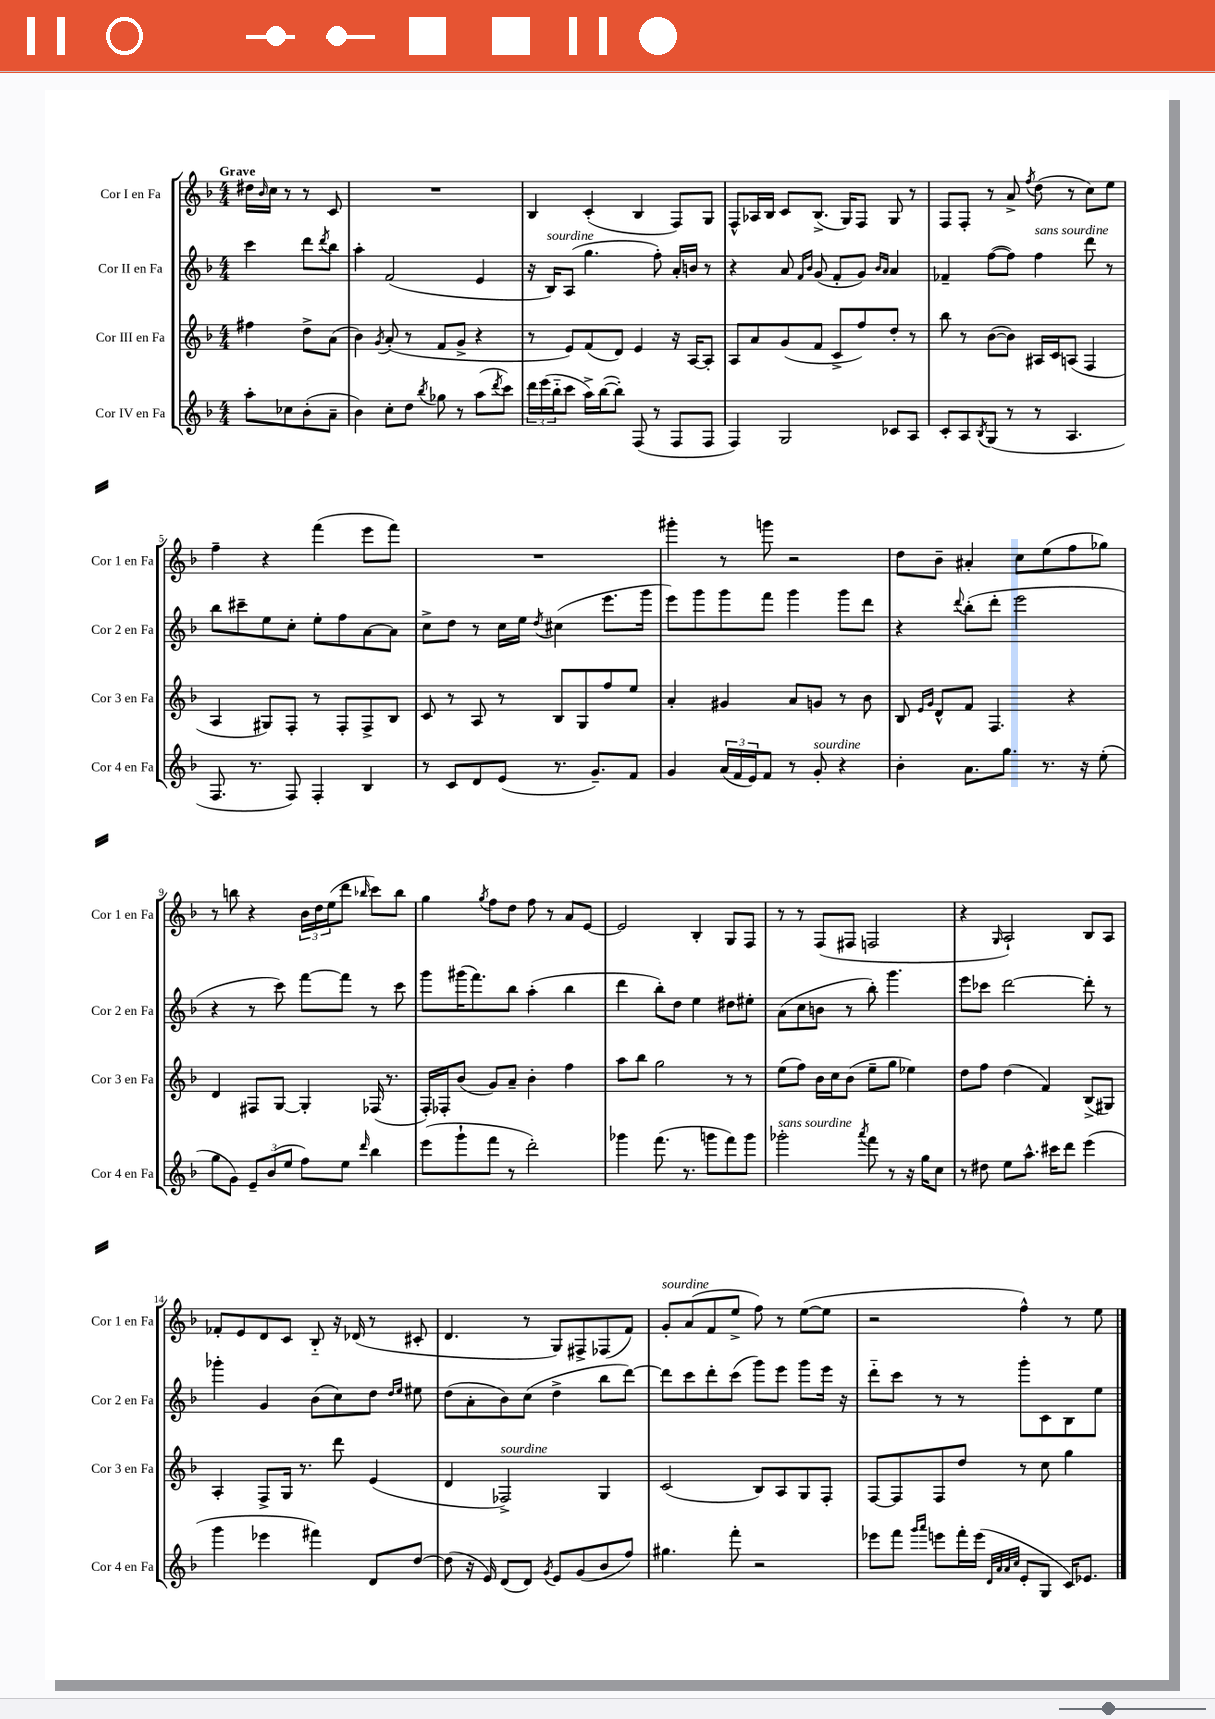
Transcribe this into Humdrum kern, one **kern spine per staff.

**kern	**kern	**kern	**kern
*staff4	*staff3	*staff2	*staff1
*clefG2	*clefG2	*clefG2	*clefG2
*k[b-]	*k[b-]	*k[b-]	*k[b-]
*M4/4	*M4/4	*M4/4	*M4/4
8aa'	4ff#	4ccc	16dd#
.	.	.	16qqb-
.	.	.	16cc
8cc-	.	.	8r
(8b-'	8dd^	8ddd	8r
.	.	8qddd	.
8a~	(8a	8bb-	8c
=	=	=	=
4b-)	4b-)	4aa'	1r
.	8qg	.	.
8cc'	(8a'	(2f	.
8dd	8r	.	.
8qbb-	.	.	.
8gg-	8f	.	.
8r	8g^	.	.
(8aa	4r	4e	.
8qddd	.	.	.
8ccc)	.	.	.
=	=	=	=
24ddd	8r	16r	4B-
(24eee	.	.	.
.	.	16B-)	.
24bb-'~	.	.	.
8ccc	8e)	(8A	.
16aa^)	(8f	4.gg	(4c'
([16bb-	.	.	.
8bb-'])	8d)	.	.
(8F	4e	.	4B-
8r	.	8ff')	.
8F	16r	16a'	8F)
.	[16A	16b	.
8F	8A']	8r	8G
=	=	=	=
4F)	8A	4r	8F^^
.	8a	.	16A-
.	.	.	16B-
2G	(8g	8a	8c
.	.	16qqf	.
.	.	16qqb-	.
.	8f	(8g	(8.B-^
.	8c^	8f'	.
.	.	.	16G)
.	8ff)	8g)	8F
.	.	16qqb-	.
.	.	16qqa	.
8c-	8dd'	4a	8G
8A	8r	.	8r
=	=	=	=
8c'	8bb-	4f-~	8F
8A	8r	.	8F'
8qB-	.	.	.
(8G	([8b-	([8ff	8r
8r	8b-])	8ff])	8a^
.	.	.	8qff
8r	16A#	4ff	(8dd
.	16c	.	.
4.A	(8A	.	8r
.	4F	8ddd	8cc)
.	.	8r	8ee
=	=	=	=
8.F	4A	8bb-	4ff~
.	.	8ccc#~	.
8.r	.	.	.
.	8G#)	8ee	4r
8F)	8F'	8cc'	.
4F'	8r	8ee'	(4fff
.	8F'	8ff	.
4B-	8F^	[8a	8eee
.	8B-	8a]	8fff)
=	=	=	=
8r	8c	8cc^	1r
8c	8r	8dd	.
8d	8A	8r	.
(8e	8r	16cc	.
.	.	16ee	.
.	.	8qdd	.
8.r	8B-	(4cc#	.
.	8G	.	.
8.g~)	.	.	.
.	8ff	8.eee	.
8f	8ee	.	.
.	.	16ggg	.
=	=	=	=
4g	4a'	8eee)	4ggg#'
.	.	8ggg	.
(24a	4g#	8ggg	8r
24f	.	.	.
24e)	.	.	.
8f	.	8fff	8ggg
8r	8a	4ggg	2r
8g'	8g	.	.
4r	8r	8ggg	.
.	8b-	8ddd	.
=	=	=	=
4b-'	8B-	4r	8dd
.	16qqe	.	.
.	16qqg	.	.
.	8d^^	.	8b-~
.	.	8qqddd	.
8.a	8f	(8bb-'	4a#'
.	4.F	8ddd'	.
8.gg	.	.	.
.	.	2eee	8cc
8.r	.	.	(8ee
.	4r	.	8ff
16r	.	.	.
(8ee'	.	.	8gg-)
=	=	=	=
8gg	4d	4r	8r
8g)	.	.	8bb
12e~	8F#	8r	4r
(12b-	.	.	.
.	[8G	8ccc)	.
12ee	.	.	.
8ff)	4G']	[8fff	24b-
.	.	.	24dd
.	.	.	(24ee
8ee	.	8fff]	8ddd
16qqddd	.	.	16qqbb-
4bb-	(16F-	8r	8ccc)
.	8.r	.	.
.	.	8ccc	8bb-
=	=	=	=
(8eee	16F')	8ggg	4gg
.	16F-'	.	.
8ggg`	(8b-	(16ggg#	.
.	.	8.fff)	.
.	.	.	8qgg
8fff	8g)	.	8ff
8r	8a~	8bb-	8dd
2ddd')	4b-'	(4aa'	8ff
.	.	.	8r
.	4ff	4bb-	8a
.	.	.	[8e
=	=	=	=
4ggg-	8aa	4ddd	2e]
.	8bb-	.	.
(8.fff	2gg	8bb-')	.
.	.	8dd	.
8.r	.	.	.
.	.	4ee	4B-'
8ggg	.	.	.
8fff)	8r	8dd#	8G
8ggg	8r	8ee#'	8F
=	=	=	=
2ggg-'	(8ee	(8a	8r
.	8ff)	8cc	8r
.	16b-	8b	(8F
.	16cc	.	.
.	(8b-	8r	8F#
8qaaa	.	.	.
8fff	8ee~	8bb-')	2F
8r	8gg	4.ggg	.
16r	4ee-)	.	.
16gg	.	.	.
8cc	.	.	.
=	=	=	=
8r	8dd	8eee	4r
8dd#	8ff	8ccc-	.
.	.	.	16qqG
8ee	(4dd	[2ddd	2A`)
8.aa^^	.	.	.
.	4f)	.	.
16ccc#	.	.	.
8ddd	.	.	.
(4eee	(8B-^	8ddd']	8B-
.	8G#)	8r	8A
=	=	=	=
4ggg	4A'	4ggg-'	8f-'
.	.	.	8e
4eee-	8F^	4g	8d
.	16G	.	8c
.	8.r	.	.
4fff#)	.	(8b-	8B-'~
.	8ddd	8cc)	16r
.	.	.	(16d-
8d	(4e	8dd	8r
.	.	16qqdd	.
.	.	16qqee	.
[8dd	.	8ee#	8c#'
=	=	=	=
(8dd]	4d	(8dd	4.d
16r	.	8a'	.
16e)	.	.	.
(8d	2F-^)	8b-)	.
8d)	.	(8cc	8r
8qg	.	.	.
8e	.	4dd^	8G)
(8g	.	.	8F#^
8b-	4G	8bb-	(8F-
8ff)	.	[8ddd)	8f)
=	=	=	=
4.gg#	(2c	8ddd]	8g'
.	.	8ccc	(8a
.	.	8ddd'	8f
8fff'	.	(8ccc	8ee^
2r	8B-)	8ggg)	8ff)
.	8A	8eee	8r
.	8G	8ggg	([8ee
.	8F'	16eee	8ee]
.	.	16r	.
=	=	=	=
8eee-	[8F	8ddd'~	2r
8fff	8F]	8ccc	.
16qqggg	.	.	.
16qqaaa	.	.	.
8eee	8F	8r	.
16fff'	8dd	8r	.
(16eee	.	.	.
32qqd	.	.	.
32qqa	.	.	.
32qqa	.	.	.
32qqcc	.	.	.
8e'	8r	8ggg'	4ff^^)
8G	8cc	8c	.
16c)	4gg	8B-	8r
8.e-	.	.	.
.	.	8ee	8ee
==	==	==	==
*-	*-	*-	*-
